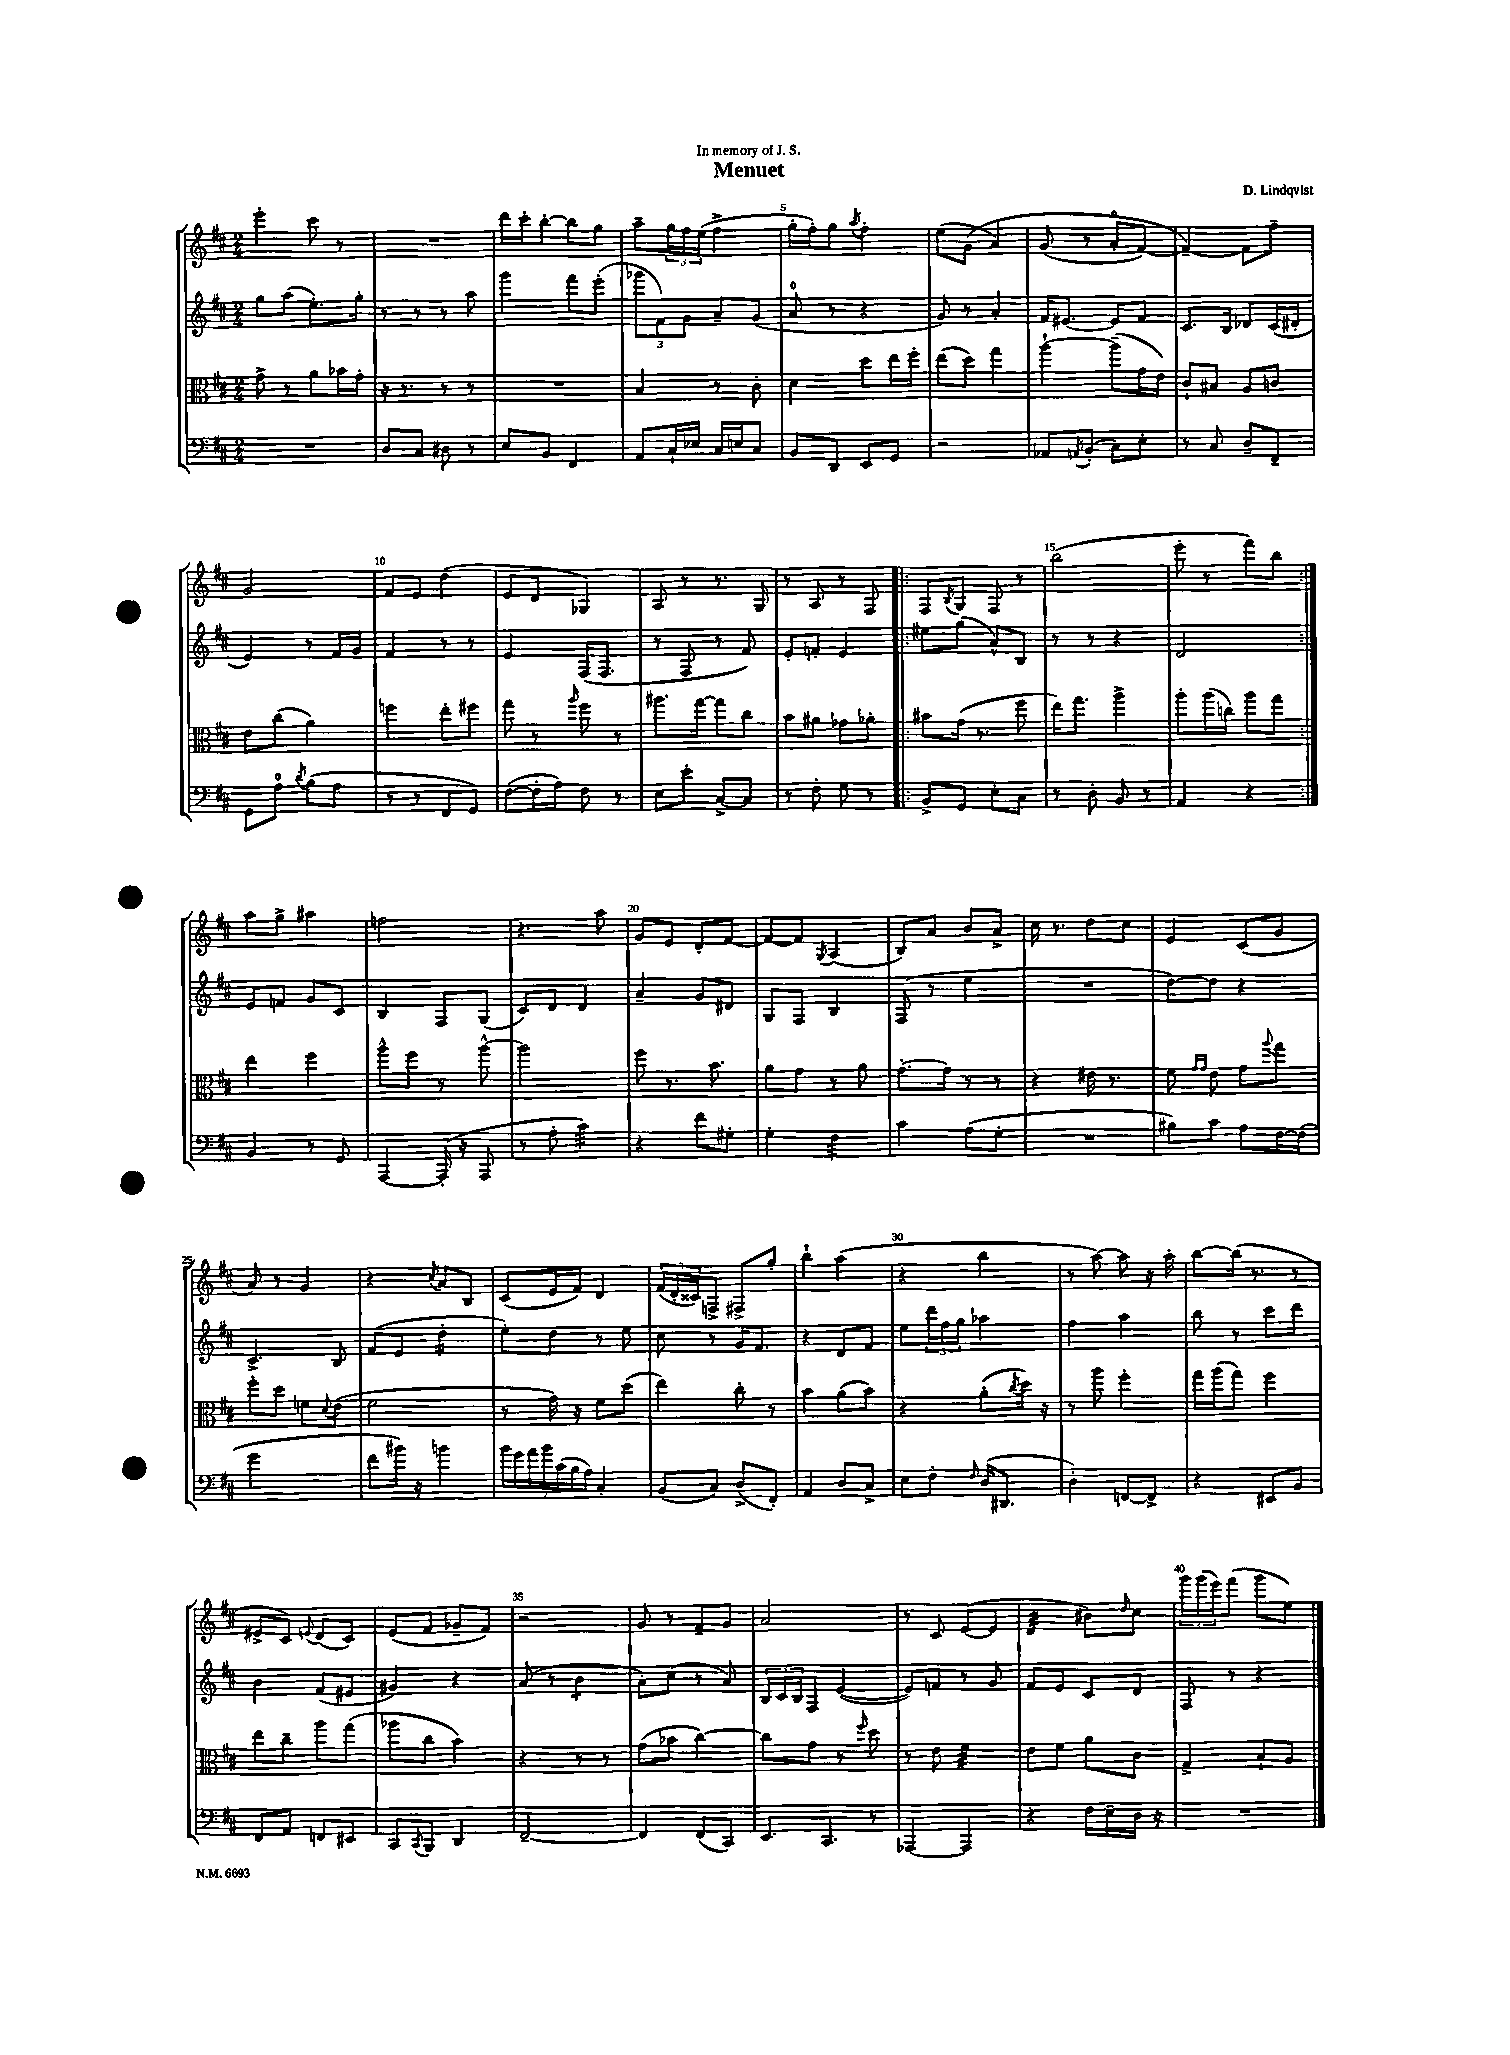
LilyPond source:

\header { title = "Menuet" composer = "D. Lindqvist" dedication = "In memory of J. S." }
<<
\new StaffGroup <<
\new Staff = "s0" {
    \clef treble \key d \major \numericTimeSignature \time 2/4
    e'''4-. cis'''8 r8 |
    R2 |
    d'''16 cis'''16-. b''8~-. b''8 g''8 |
    a''8-- \tuplet 3/2 { g''16 fis''16 e''16( } fis''4-> |
    g''16-. fis''16-.) g''8 \acciaccatura { a''8 } fis''4-. |
    e''8( g'8\( a'4) |
    g'8( r8 a'8-0-. fis'8~) |
    fis'4~--\) fis'8 fis''8-- |
    g'2 |
    fis'8 e'8 d''4( |
    e'8 d'8 ges4) |
    a8 r8 r8. g16 |
    r8 a8 r8 fis8 |
    \repeat volta 2 { fis8 \acciaccatura { b8 } g8 fis8 r8 |
    b''2( |
    e'''8-. r8 fis'''8) b''8 | }
    a''8 g''8-> ais''4 |
    f''2 |
    r4. a''8 |
    g'8 e'8 d'8-. fis'8~ |
    fis'8~ fis'8 \acciaccatura { g8 } a4( |
    b8) a'8 b'8 a'8-> |
    cis''16 r8. d''8 cis''8 |
    e'4 cis'8( g'8 |
    a'8) r8 g'4 |
    r4 \acciaccatura { cis''8 } a'8 b8 |
    cis'8( e'16 fis'16) d'4 |
    \tuplet 3/2 { fis'16( d'16-. cisis'16) } f8-> fis8-> g''8-. |
    b''4-! a''4( |
    r4 b''4 |
    r8 a''8~) a''8 r16 a''16-. |
    b''8~ b''16( r8. r8 |
    eis'8-> cis'8) \appoggiatura { e'8 } d'8( cis'8) |
    e'8( fis'8 ges'8-- fis'8) |
    r2 |
    g'8 r8 fis'8-- g'8 |
    a'2 |
    r8 cis'8 e'8~( e'8 |
    d'4:32 bis'8) \grace { d''16 } cis''8 |
    \tuplet 3/2 { g'''16 g'''16( e'''16) } fis'''8( g'''8 e''8) \bar "|." |
}
\new Staff = "s1" {
    \clef treble \key d \major \numericTimeSignature \time 2/4
    g''8 a''8( e''8.-.) g''16-. |
    r8 r8 r8 a''8 |
    g'''4 fis'''8 e'''8-.( |
    \tuplet 3/2 { ges'''8 fis'8) g'8 } a'8-- g'8( |
    a'8-0 r8 r4 |
    g'8) r8 a'4-. |
    fis'16 eis'8.~ eis'8 fis'8 |
    cis'8. b16 des'8 cis'16( dis'16-. |
    e'4) r8 fis'16 g'16 |
    fis'4 r8 r8 |
    e'4 fis16( fis8. |
    r8 fis8 r8 fis'8) |
    e'8-. f'8-. e'4 |
    \repeat volta 2 { eis''8 g''8( a'8-^) b8 |
    r8 r8 r4 |
    d'2 | }
    e'8 f'8 g'8 cis'8 |
    b4 fis8 g8( |
    cis'8) d'8 d'4 |
    a'4-- g'8 dis'8 |
    g8 fis8 b4 |
    fis8( r8 e''4 |
    R2 |
    d''8~) d''8 r4 |
    cis'4.-> b8 |
    fis'8( e'8 d''4:16-. |
    e''8-.) d''8 r8 e''8 |
    cis''8 r8 g'16 fis'8. |
    r4 d'8 fis'8 |
    e''8 \tuplet 3/2 { d'''16 fis''16 g''16 } aes''4 |
    fis''4 a''4 |
    b''8 r8 cis'''8 d'''8 |
    b'4 fis'8( eis'8 |
    gis'4) r4 |
    a'8( r8 b'4:8 |
    a'8-.) cis''8( r8 a'8) |
    \tuplet 3/2 { b16 cis'16 b16 } fis8 e'4~( |
    e'8) f'8 r8 g'8 |
    fis'8 e'8 cis'8 d'8 |
    fis8 r8 r4 \bar "|." |
}
\new Staff = "s2" {
    \clef alto \key d \major \numericTimeSignature \time 2/4
    g'8-> r8 a'8 bes'16 g'16-. |
    r16 r8. r8 r8 |
    R2 |
    b4 r8 cis'8-. |
    d'4 d''8 e''16 fis''16-. |
    e''8( d''8) g''4 |
    a''4~-! a''8--( g'16 e'16) |
    cis'8-! bis8 a8 c'8 |
    e'8 cis''8( a'4) |
    f''4 e''8-. fis''8 |
    g''8 r8 \grace { a''16 } fis''8 r8 |
    ais''8. g''16~ g''8 cis''8 |
    b'8 ais'8 ges'8 aes'8-. |
    \repeat volta 2 { bis'8 g'16( r8. fis''8 |
    e''16) g''8. a''4-> |
    a''8-. a''16( c''16) a''8 g''8 | }
    e''4 fis''4 |
    a''8-^ fis''8 r8 a''8~-^ |
    a''2 |
    fis''8 r8. b'8. |
    a'8 g'8 r8 a'8 |
    g'8.~-. g'16 r8 r8 |
    r4 eis'16 r8. |
    fis'8 \grace { g'16 g'16 } e'8 g'8 \appoggiatura { a''8 } g''8 |
    fis''8-. d''8 f'8 \appoggiatura { d'8 } e'8( |
    fis'2 |
    r8 g'16) r16 fis'8 d''8( |
    e''4) cis''8-. r8 |
    b'4 a'8( b'8) |
    r4 a'8-.( \acciaccatura { cis''8 } d''16) r16 |
    r8 a''8 fis''4-. |
    g''16 a''16( g''8) fis''4 |
    e''8 cis''8-- a''8 g''8( |
    aes''8 cis''8 b'4) |
    r4 r8 r8 |
    g'8( bes'8 cis''4~) |
    cis''8 g'8 r8 \grace { fis''16 } d''8 |
    r8 e'8 fis'4:32 |
    e'8 fis'8 a'8 cis'8 |
    g4-> b8-! a8 \bar "|." |
}
\new Staff = "s3" {
    \clef bass \key d \major \numericTimeSignature \time 2/4
    R2 |
    d8 cis8 dis8 r8 |
    e8 b,8 fis,4 |
    a,8 cis16-! ees16 cis16 e16 cis8 |
    b,8 d,8 e,8 g,8 |
    r2 |
    aes,8 \acciaccatura { a,8 } b,8-.( cis8) e8-. |
    r8 cis8 d8-- fis,8-- |
    g,8 a8-0 \acciaccatura { d'8 } b8( a8 |
    r8 r8 fis,8 g,8) |
    fis8~( fis16-. a16) fis8 r8 |
    e8 e'8-. cis8~-> cis8 |
    r8 fis8-. g8 r8 |
    \repeat volta 2 { b,8-> g,8 e8-. cis8 |
    r8 d8-. b,8 r8 |
    a,4 r4 | }
    b,4 r8 g,8 |
    a,,4~ a,,16-.( r16 a,,8 |
    r8 a8-. cis'4:32) |
    r4 fis'8 gis8-. |
    g4-. fis4:32 |
    cis'4 a8( g8-. |
    R2 |
    bis8) cis'8 a8 fis16~ fis16( |
    g'2 |
    fis'8 bis'16) r16 b'4 |
    \tuplet 7/4 { b'16 g'16 a'16 b'16 cis'16( b16 a16) } cis4-. |
    b,8( cis8) d8->( fis,8-.) |
    a,4 d8 cis8-> |
    e8 fis8-. \grace { fis16 } d16( dis,8. |
    d4-.) f,8~ f,8-> |
    r4 eis,8 b,8 |
    fis,8 a,8 f,8 eis,8 |
    cis,8 \acciaccatura { cis,8 } b,,8 d,4 |
    fis,2~-- |
    fis,4 fis,8( cis,8) |
    e,8. cis,8. r8 |
    aes,,4~ aes,,4 |
    r4 fis16 e16-- d16 r16 |
    R2 \bar "|." |
}
>>
>>
\layout { \context { \Score \override BarNumber.break-visibility = ##(#f #t #t) barNumberVisibility = #(every-nth-bar-number-visible 5) } }
